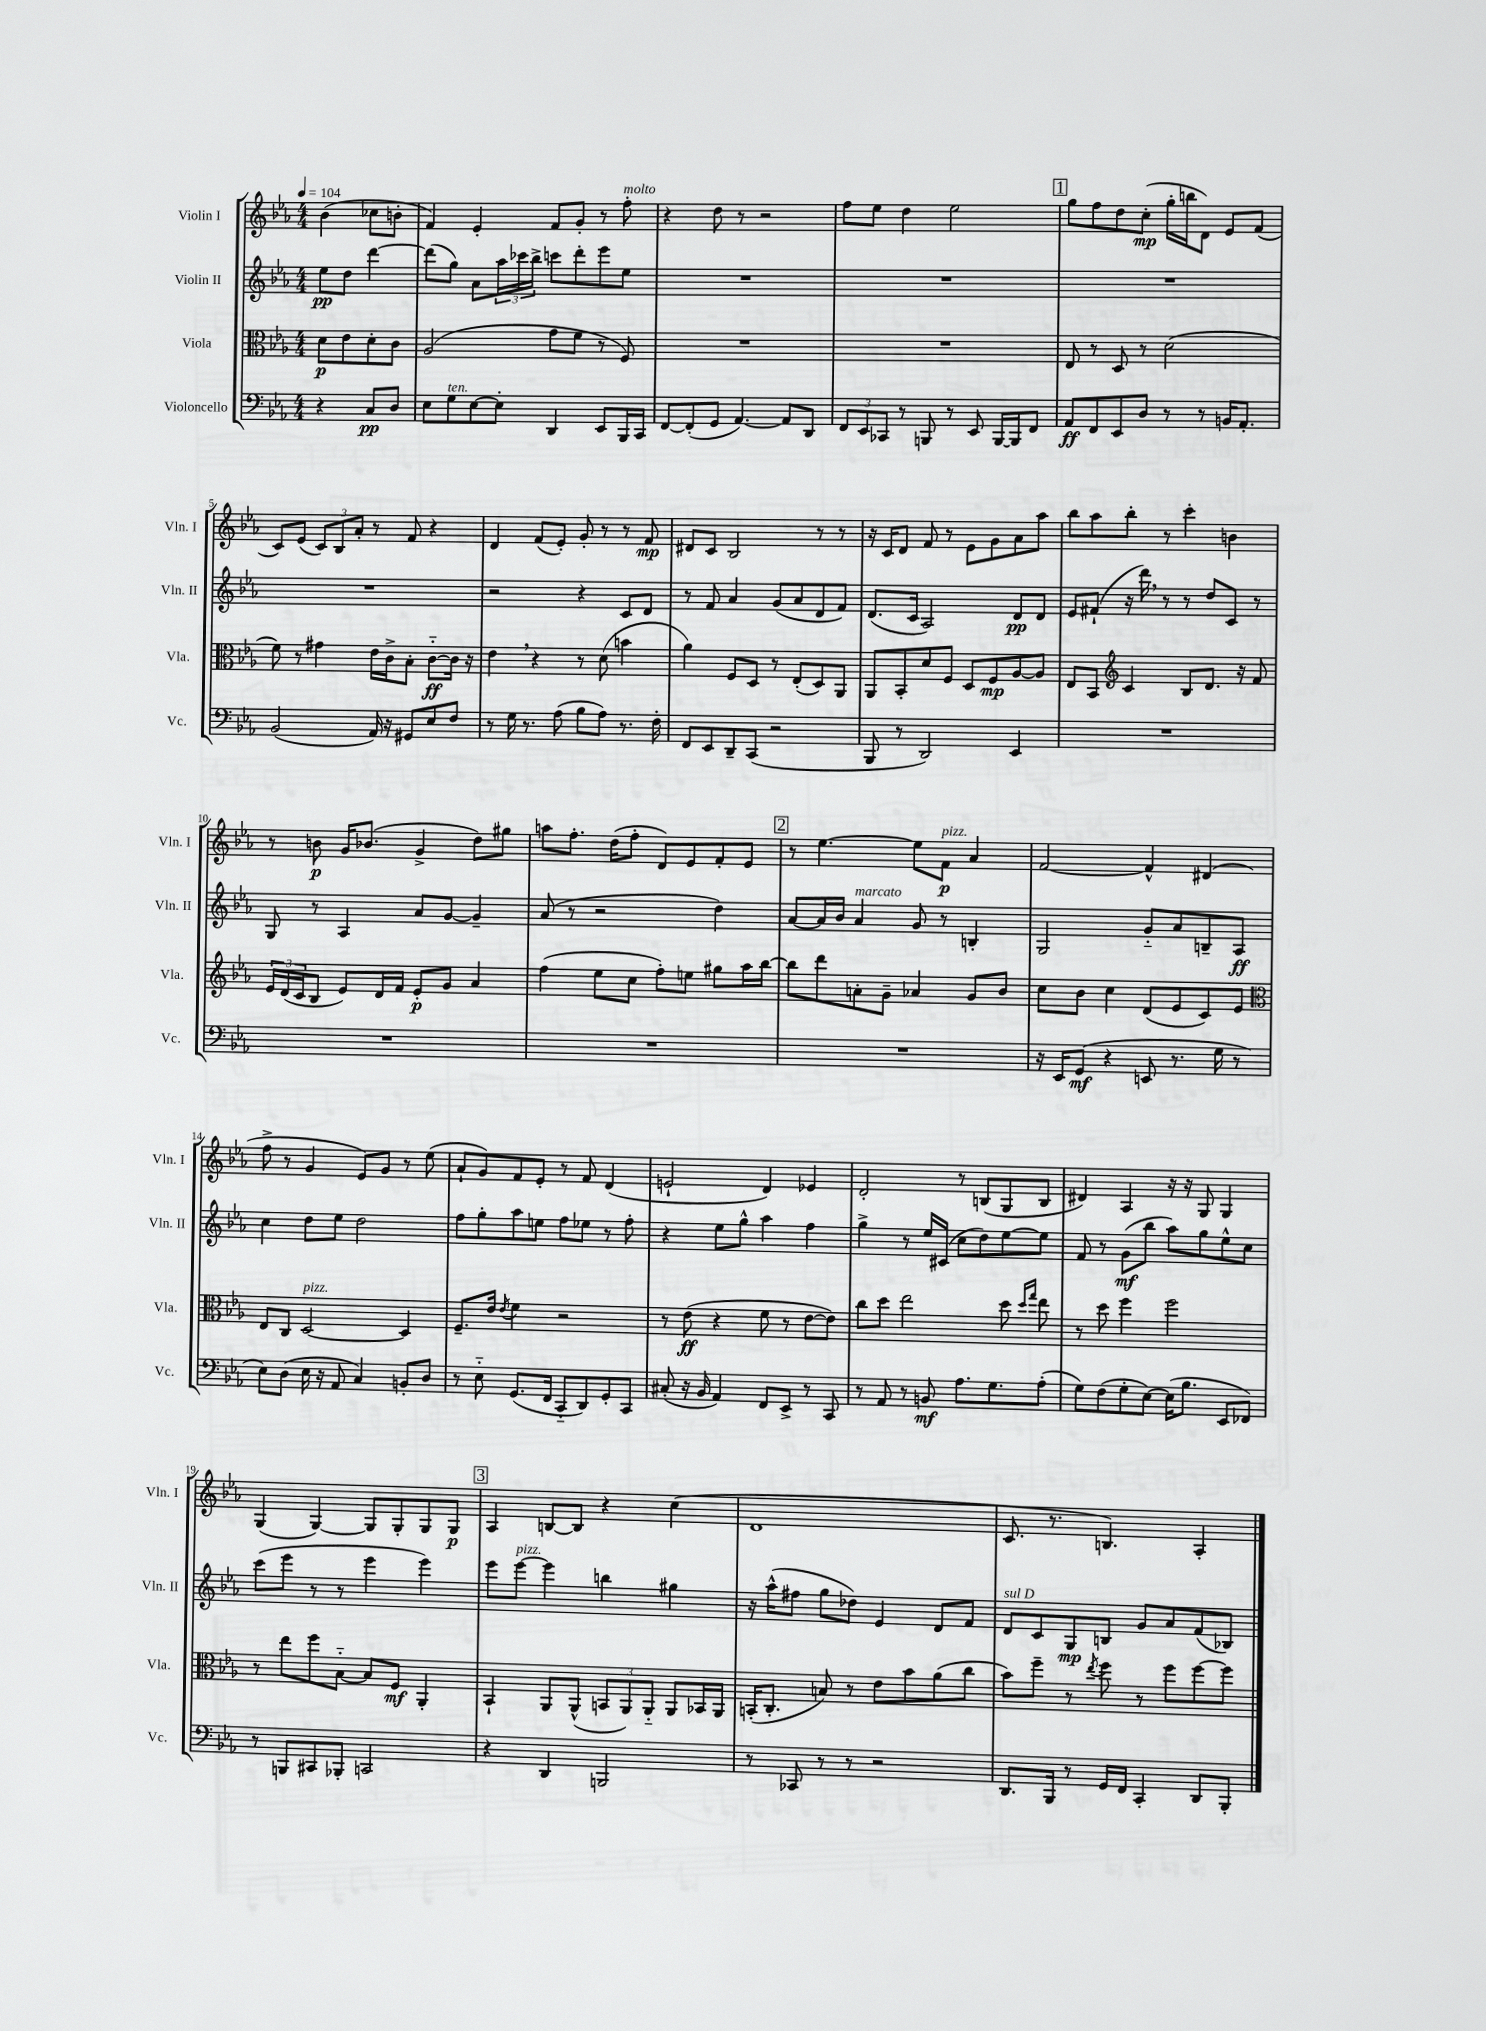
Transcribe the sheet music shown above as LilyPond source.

<<
\new StaffGroup <<
\new Staff = "s0" \with { instrumentName = "Violin I" shortInstrumentName = "Vln. I" } {
    \clef treble \key ees \major \numericTimeSignature \time 4/4 \partial 2 \tempo 4 = 104
    bes'4( ces''8 b'8-. |
    f'4) ees'4-. f'8 g'8-. r8 f''8-.^\markup { \italic "molto" } |
    r4 d''8 r8 r2 |
    f''8 ees''8 d''4 ees''2 |
    \mark \markup { \box "1" } g''8 f''8 d''8 c''8-.\mp( g''16-. b''16 d'8) ees'8 f'8( |
    c'8) ees'8( \tuplet 3/2 { c'8) bes8 aes'8-. } r8 f'8 r4 |
    d'4 f'8( ees'8-.) g'8-. r8 r8 f'8\mp |
    dis'8 c'8 bes2 r8 r8 |
    r16 c'16 d'8 f'8 r8 ees'8 g'8 aes'8 aes''8 |
    bes''8 aes''8 bes''8-. r8 c'''4-. b'4 |
    r8 b'8\p g'16 bes'8.( g'4-> d''8) gis''8 |
    a''8 f''8.-. d''16( f''8-. d'8) ees'8 f'8-. ees'8 |
    \mark \markup { \box "2" } r8 ees''4.~ ees''8 f'8\p^\markup { \italic "pizz." } aes'4 |
    f'2~ f'4-^ dis'4( |
    f''8-> r8 g'4 ees'8) g'8 r8 ees''8( |
    aes'8-! g'8) f'8 ees'8-. r8 f'8 d'4( |
    e'2-! d'4) ees'4 |
    d'2-. r8 b8( g8 b8 |
    dis'4) aes4 r16 r16 g8 g4 |
    g4( g4~) g8 g8-. g8 g8\p |
    \mark \markup { \box "3" } aes4 b8~ b8 r4 c''4( |
    d'1 |
    c'8. r8. b4.) aes4-. \bar "|." |
}
\new Staff = "s1" \with { instrumentName = "Violin II" shortInstrumentName = "Vln. II" } {
    \clef treble \key ees \major \numericTimeSignature \time 4/4 \partial 2
    ees''8\pp d''8 d'''4~ |
    d'''8( g''8) aes'8 \tuplet 3/2 { aes''16 ces'''16 bes''16-> } c'''8 d'''8-. ees'''8 ees''8 |
    R1 |
    R1 |
    \mark \markup { \box "1" } R1 |
    R1 |
    r2 r4 c'8 d'8 |
    r8 f'8 aes'4 g'8( aes'8 d'8 f'8) |
    d'8.( c'16 aes2) d'8\pp d'8 |
    ees'8 fis'8-!( r16 d'''16) \breathe r8 r8 d''8 c'8 r8 |
    g8 r8 aes4 aes'8 g'8~ g'4-- |
    aes'8( r8 r2 d''4) |
    \mark \markup { \box "2" } aes'8~ aes'16 bes'16 aes'4^\markup { \italic "marcato" } g'8 r8 b4-. |
    g2 g'8-_ aes'8 b8-- aes8\ff |
    c''4 d''8 ees''8 d''2 |
    f''8 g''8-. aes''8 e''8 f''8 ees''8 r8 f''8-. |
    r4 ees''8 g''8-^ aes''4 f''4 |
    g''4-> r8 ees''16 cis'16( c''8 d''8) ees''8~ ees''8 |
    f'8 r8 g'8\mf( bes''8 aes''8) g''8 ees''8-^ c''8 |
    c'''8( ees'''8 r8 r8 ees'''4 ees'''4) |
    \mark \markup { \box "3" } ees'''8 ees'''8~^\markup { \italic "pizz." } ees'''4 b''4 gis''4 |
    r16 aes''16-^( fis''8 g''8 des''8) ees'4 d'8 f'8 |
    d'8^\markup { \italic "sul D" } c'8 g8\mp b8 g'8 aes'8 f'8( bes8) \bar "|." |
}
\new Staff = "s2" \with { instrumentName = "Viola" shortInstrumentName = "Vla." } {
    \clef alto \key ees \major \numericTimeSignature \time 4/4 \partial 2
    d'8\p ees'8 d'8-. c'8 |
    aes2( g'8 f'8 r8 f8) |
    R1 |
    R1 |
    \mark \markup { \box "1" } ees8 r8 d8 r8 d'2( |
    f'8) r8 gis'4 ees'16 c'16-> bes8-. c'8~-_\ff c'16 r16 |
    ees'4 \breathe r4 r8 d'8( b'4 |
    aes'4) f8 d8 r8 ees8-.( d8) aes,8 |
    aes,8 bes,8-. d'8 f8 d8 f8\mp aes8~ aes8 |
    ees8 bes,8 \clef treble c'4 bes8 d'8. r16 f'8 |
    \tuplet 3/2 { ees'16 d'16( c'16 } bes8 ees'8) d'16 f'16 ees'8-.\p g'8 aes'4 |
    f''4( ees''8 c''8 f''8-.) e''8 gis''8 aes''16 bes''16~ |
    \mark \markup { \box "2" } bes''8 d'''8 a'8-. g'8-- aes'4 g'8 bes'8 |
    c''8 bes'8 c''4 d'8( ees'8 c'8) ees'8 |
    \clef alto ees8 c8 d2~^\markup { \italic "pizz." } d4 |
    f8.-- ees'16 \acciaccatura { ees'8 } f'4 r2 |
    r8 ees'8\ff( r4 f'8 r8 ees'8~ ees'8) |
    c''8 d''8 ees''2 d''8 \grace { d''16 g''16 } ees''8 |
    r8 d''8 f''4 f''2 |
    r8 ees''8 f''8 bes8~-_ bes8 f8\mf aes,4-. |
    \mark \markup { \box "3" } bes,4-! aes,8 aes,8-^( \tuplet 3/2 { b,8 aes,8) aes,8-_ } aes,8 bes,16 aes,16 |
    b,16-.( c8.-. b8) r8 ees'8 bes'8 aes'8( c''8 |
    bes'8) f''8-- r8 \acciaccatura { ees''8 } f''8 r8 f''8 f''8~ f''8 \bar "|." |
}
\new Staff = "s3" \with { instrumentName = "Violoncello" shortInstrumentName = "Vc." } {
    \clef bass \key ees \major \numericTimeSignature \time 4/4 \partial 2
    r4 c8\pp d8 |
    ees8 g8^\markup { \italic "ten." } ees8~ ees8-. d,4 ees,8 bes,,16 c,16 |
    f,8~ f,8-.( g,8 aes,4.~) aes,8 d,8 |
    \tuplet 3/2 { f,8 ees,8 ces,8 } r8 b,,8 r8 ees,8 b,,16~ b,,16 f,8 |
    \mark \markup { \box "1" } aes,8\ff f,8 ees,8 d8 r8 r8 b,16 aes,8.-. |
    bes,2( aes,16) r16 gis,8 ees8 f8 |
    r8 g16 r8. aes8( bes8 aes8) r8. f16-. |
    f,8 ees,8 d,8-- c,8( r2 |
    bes,,8 r8 d,2) ees,4 |
    R1 |
    R1 |
    R1 |
    \mark \markup { \box "2" } R1 |
    r16 ees,16 g,8\mf( r4 e,8 r8. g16 r8 |
    ees8) d8( ees16 r16 aes,8 c4) b,8-. d8 |
    r8 ees8-_ g,8.( f,16 c,8-_ d,8) g,8-. c,8 |
    cis8-.( r16 bes,16 aes,4) f,8 ees,8-> r8 c,8 |
    r8 aes,8 r8 b,8\mf aes8. g8. aes8-.( |
    g8) f8( g8-. ees8~) ees16( bes8. ees,8 fes,8) |
    r8 b,,8 cis,8 bes,,8-. c,2 |
    \mark \markup { \box "3" } r4 d,4 b,,2 |
    r8 ces,8 r8 r8 r2 |
    d,8. bes,,16 r8 g,16 f,16 c,4-. d,8 bes,,8-. \bar "|." |
}
>>
>>
